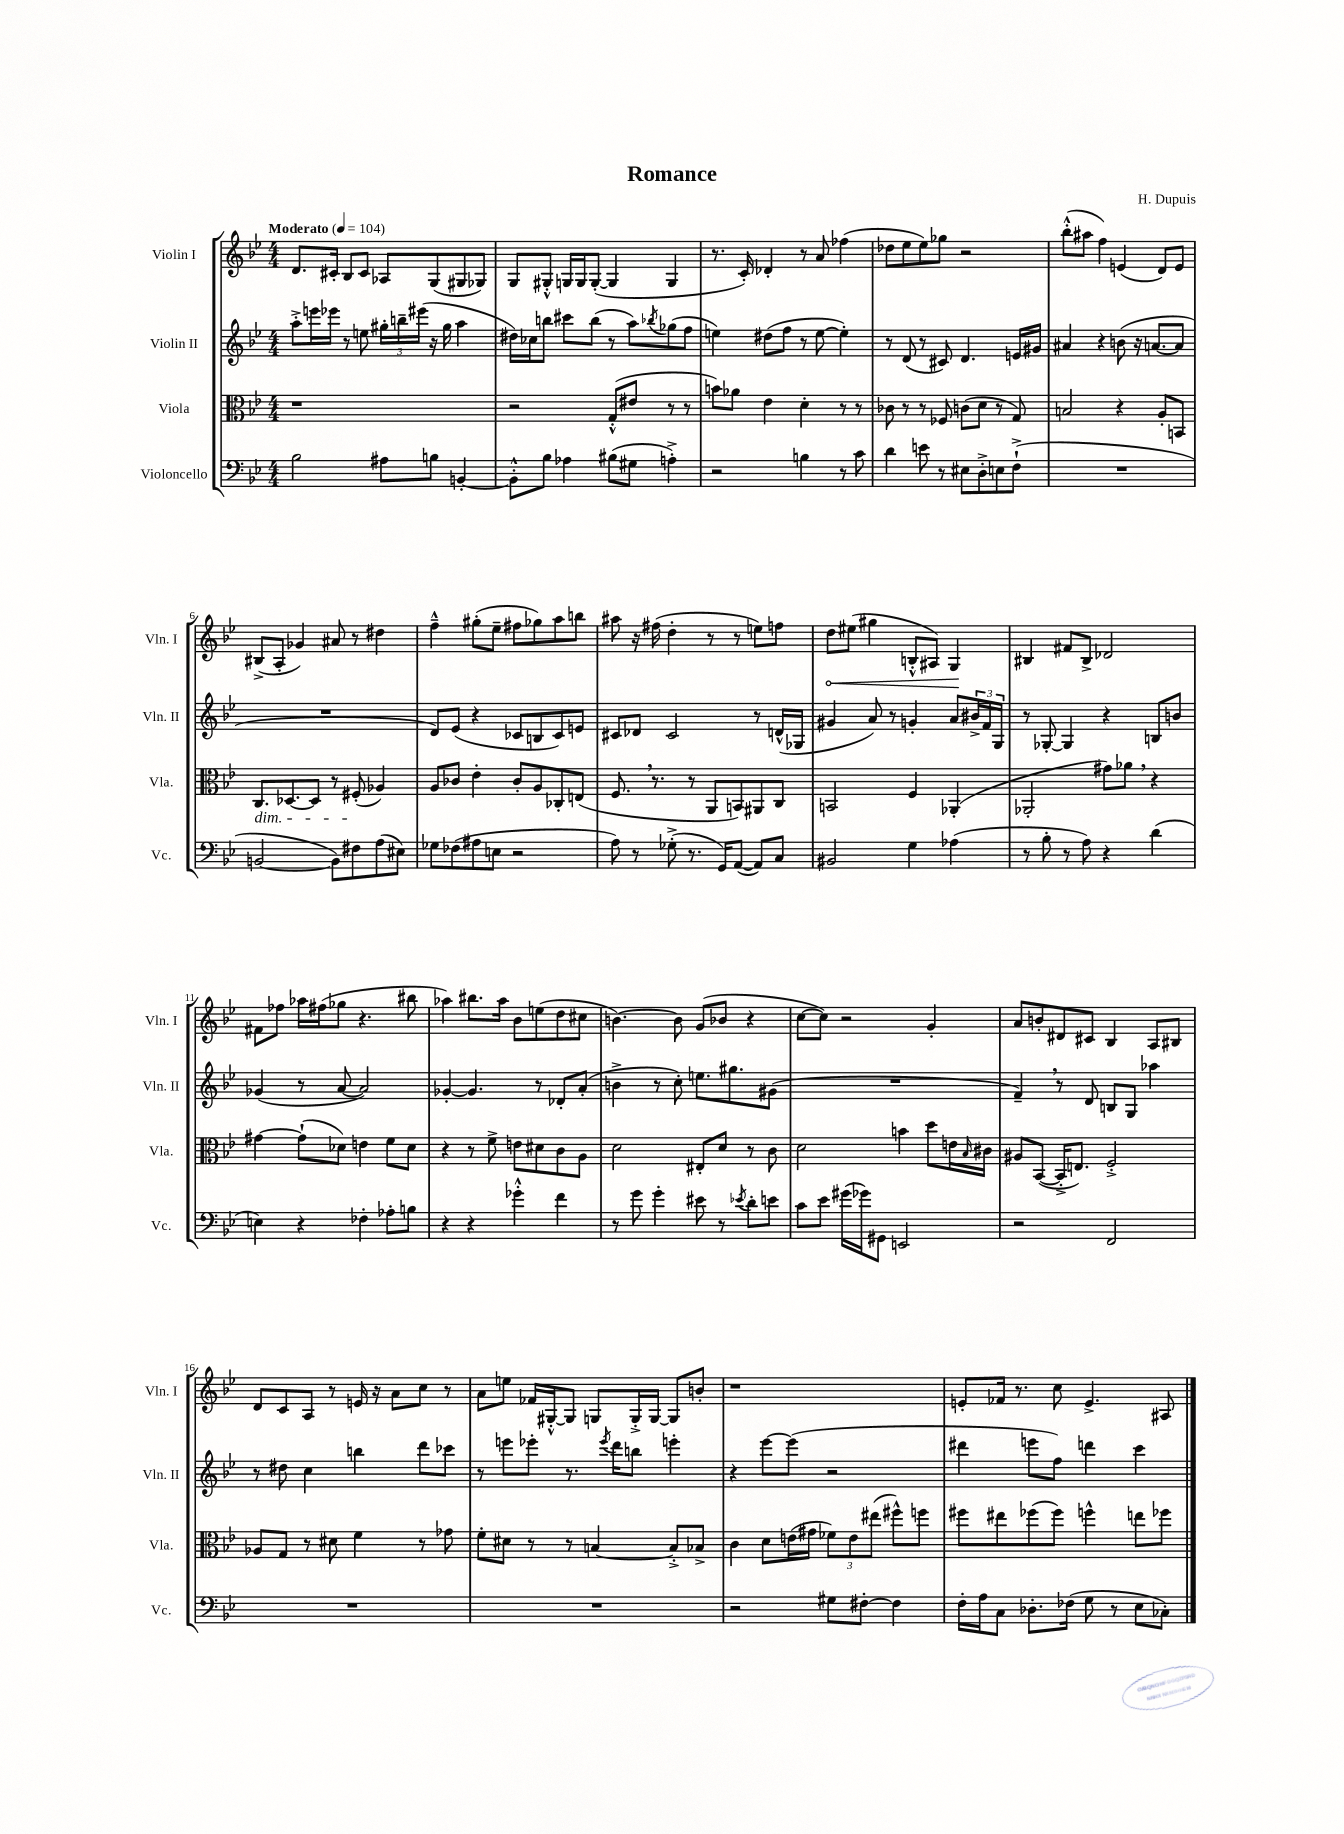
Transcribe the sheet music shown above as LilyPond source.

\header { title = "Romance" composer = "H. Dupuis" }
<<
\new StaffGroup <<
\new Staff = "s0" \with { instrumentName = "Violin I" shortInstrumentName = "Vln. I" } {
    \clef treble \key bes \major \numericTimeSignature \time 4/4 \tempo "Moderato" 4 = 104
    d'8. cis'16-. bes8 cis'8 aes8 g8( gis8 ges8) |
    g8 gis8-.-^ g16 g16 g8~-.( g4 g4 |
    r8. c'16-.) des'4-. r8 a'8 fes''4( |
    des''8 ees''8 ees''8) ges''8 r2 |
    bes''8-.-^( ais''8 f''4) e'4( d'8) e'8 |
    bis8->( a8-. ges'4) ais'8 r8 dis''4 |
    f''4---^ gis''8-.( ees''8-- fis''8 ges''8) a''8 b''8 |
    ais''8 r16 fis''16( d''4-. r8 r8 e''8) f''8 |
    \once \override Hairpin.circled-tip = ##t d''8\< eis''8( gis''4 b8-.-^ ais8) g4\! |
    bis4 fis'8 bis8-> des'2 |
    fis'8 fes''8 aes''16 fis''16( ges''8 r4. bis''8 |
    aes''4) bis''8. aes''16 bes'8 e''8( d''8 cis''8 |
    b'4.~) b'8 g'8( bes'8 r4 |
    c''8~ c''8) r2 g'4-. |
    a'8 b'8-. dis'8 cis'8 bes4 a8 bis8 |
    d'8 c'8 a8 r8 e'16 r16 a'8 c''8 r8 |
    a'8 e''8 fes'16 gis16~-.-^ gis8 g8 g16-.-> g16~ g8 b'8-. |
    r1 |
    e'8-. fes'16 r8. c''8 e'4.-> ais8 \bar "|." |
}
\new Staff = "s1" \with { instrumentName = "Violin II" shortInstrumentName = "Vln. II" } {
    \clef treble \key bes \major \numericTimeSignature \time 4/4
    a''8-.-> e'''16 ees'''16 r8 e''8 \tuplet 3/2 { gis''16-. b''16-- eis'''16( } r16 gis''16 a''4 |
    dis''16) ces''16 b''8 cis'''8 b''8( r8 a''8) \acciaccatura { bes''8 } ges''8( f''8 |
    e''4) dis''8( f''8 r8 e''8~ e''4-.) |
    r8 d'8( r8 cis'8) d'4. e'16 gis'16 |
    ais'4 r4 b'8( r16 a'8.~ a'8 |
    R1 |
    d'8) ees'8( r4 ces'8 b8 ces'8) e'8 |
    cis'8 des'8 cis'2 r8 d'16-^( ges16 |
    gis'4 a'8) r8 g'4-. a'8 \tuplet 3/2 { bis'16-> f'16 g16 } |
    r8 ges8~-. ges4 r4 b8 b'8 |
    ges'4( r8 a'8~ a'2) |
    ges'4~-. ges'4. r8 des'8-. a'8-.( |
    b'4-> r8 c''8-.) e''8. gis''8. gis'8( |
    R1 |
    f'4--) \breathe r8 d'8 b8 g8 aes''4 |
    r8 dis''8 c''4 b''4 d'''8 ces'''8 |
    r8 e'''8 ees'''8-. r8. \acciaccatura { ees'''8 } d'''16 b''8 e'''4-. |
    r4 ees'''8~ ees'''8( r2 |
    dis'''4 e'''8 f''8) d'''4 c'''4 \bar "|." |
}
\new Staff = "s2" \with { instrumentName = "Viola" shortInstrumentName = "Vla." } {
    \clef alto \key bes \major \numericTimeSignature \time 4/4
    r1 |
    r2 g8-.-^( eis'8 r8 r8 |
    b'8) aes'8 ees'4 d'4-. r8 r8 |
    ces'8 r8 r8 fes8 c'8( d'8 r8 g8) |
    b2 r4 a8-. b,8 |
    c8.\dim des8.~ des8 r8 fis8-.\!( aes4) |
    a8 ces'8 ees'4-. ces'8-. a8 ces8-. e8( |
    f8. \breathe r8. r8 a,8 b,8) ais,8 c8 |
    b,2 f4 aes,4-.( |
    aes,2-. gis'8) aes'8 \breathe r4 |
    gis'4~ gis'8-!( des'8) e'4 f'8 des'8 |
    r4 r8 f'8-> e'8 dis'8 c'8 a8 |
    d'2 eis8-. d'8 r8 c'8 |
    d'2 b'4 d''8 e'16 \grace { bes16 } cis'16 |
    ais8 bes,8~( bes,16-.-> e8.) f2-.-> |
    aes8 g8 r8 dis'8 f'4 r8 ges'8 |
    f'8-. dis'8 r8 r8 b4~ b8-.-> bes8-> |
    c'4 d'8 e'16( gis'16 \tuplet 3/2 { fes'8) e'8 eis''8( } fis''8-^) f''8 |
    fis''8 eis''8 fes''8( fes''8) f''4-^ e''8 fes''8 \bar "|." |
}
\new Staff = "s3" \with { instrumentName = "Violoncello" shortInstrumentName = "Vc." } {
    \clef bass \key bes \major \numericTimeSignature \time 4/4
    bes2 ais8 b8 b,4~-. |
    b,8-.-^ bes8 aes4 bis8( gis8 a4-.->) |
    r2 b4 r8 c'8 |
    d'4 e'8 r8 eis8 d8-.-> e8 f8-!->( |
    R1 |
    b,2~ b,8) fis8 a8( eis8) |
    ges8 fes8( ais8 e8 r2 |
    a8) r8 ges8-.->( r8. g,16) a,8~( a,8) c8 |
    bis,2 g4 aes4( |
    r8 bes8-. r8 a8) r4 d'4( |
    e4) r4 fes4-. aes8-. b8 |
    r4 r4 ges'4-.-^ f'4 |
    r8 g'8 g'4-. eis'8 r8 \acciaccatura { ees'8 } d'8-. e'8 |
    c'8 ees'8 gis'16( ges'16) gis,8 e,2 |
    r2 f,2 |
    R1 |
    R1 |
    r2 gis8 fis8~-. fis4 |
    f16-. a16 c8 des8.-. fes16( g8 r8 ees8 ces8-.) \bar "|." |
}
>>
>>
